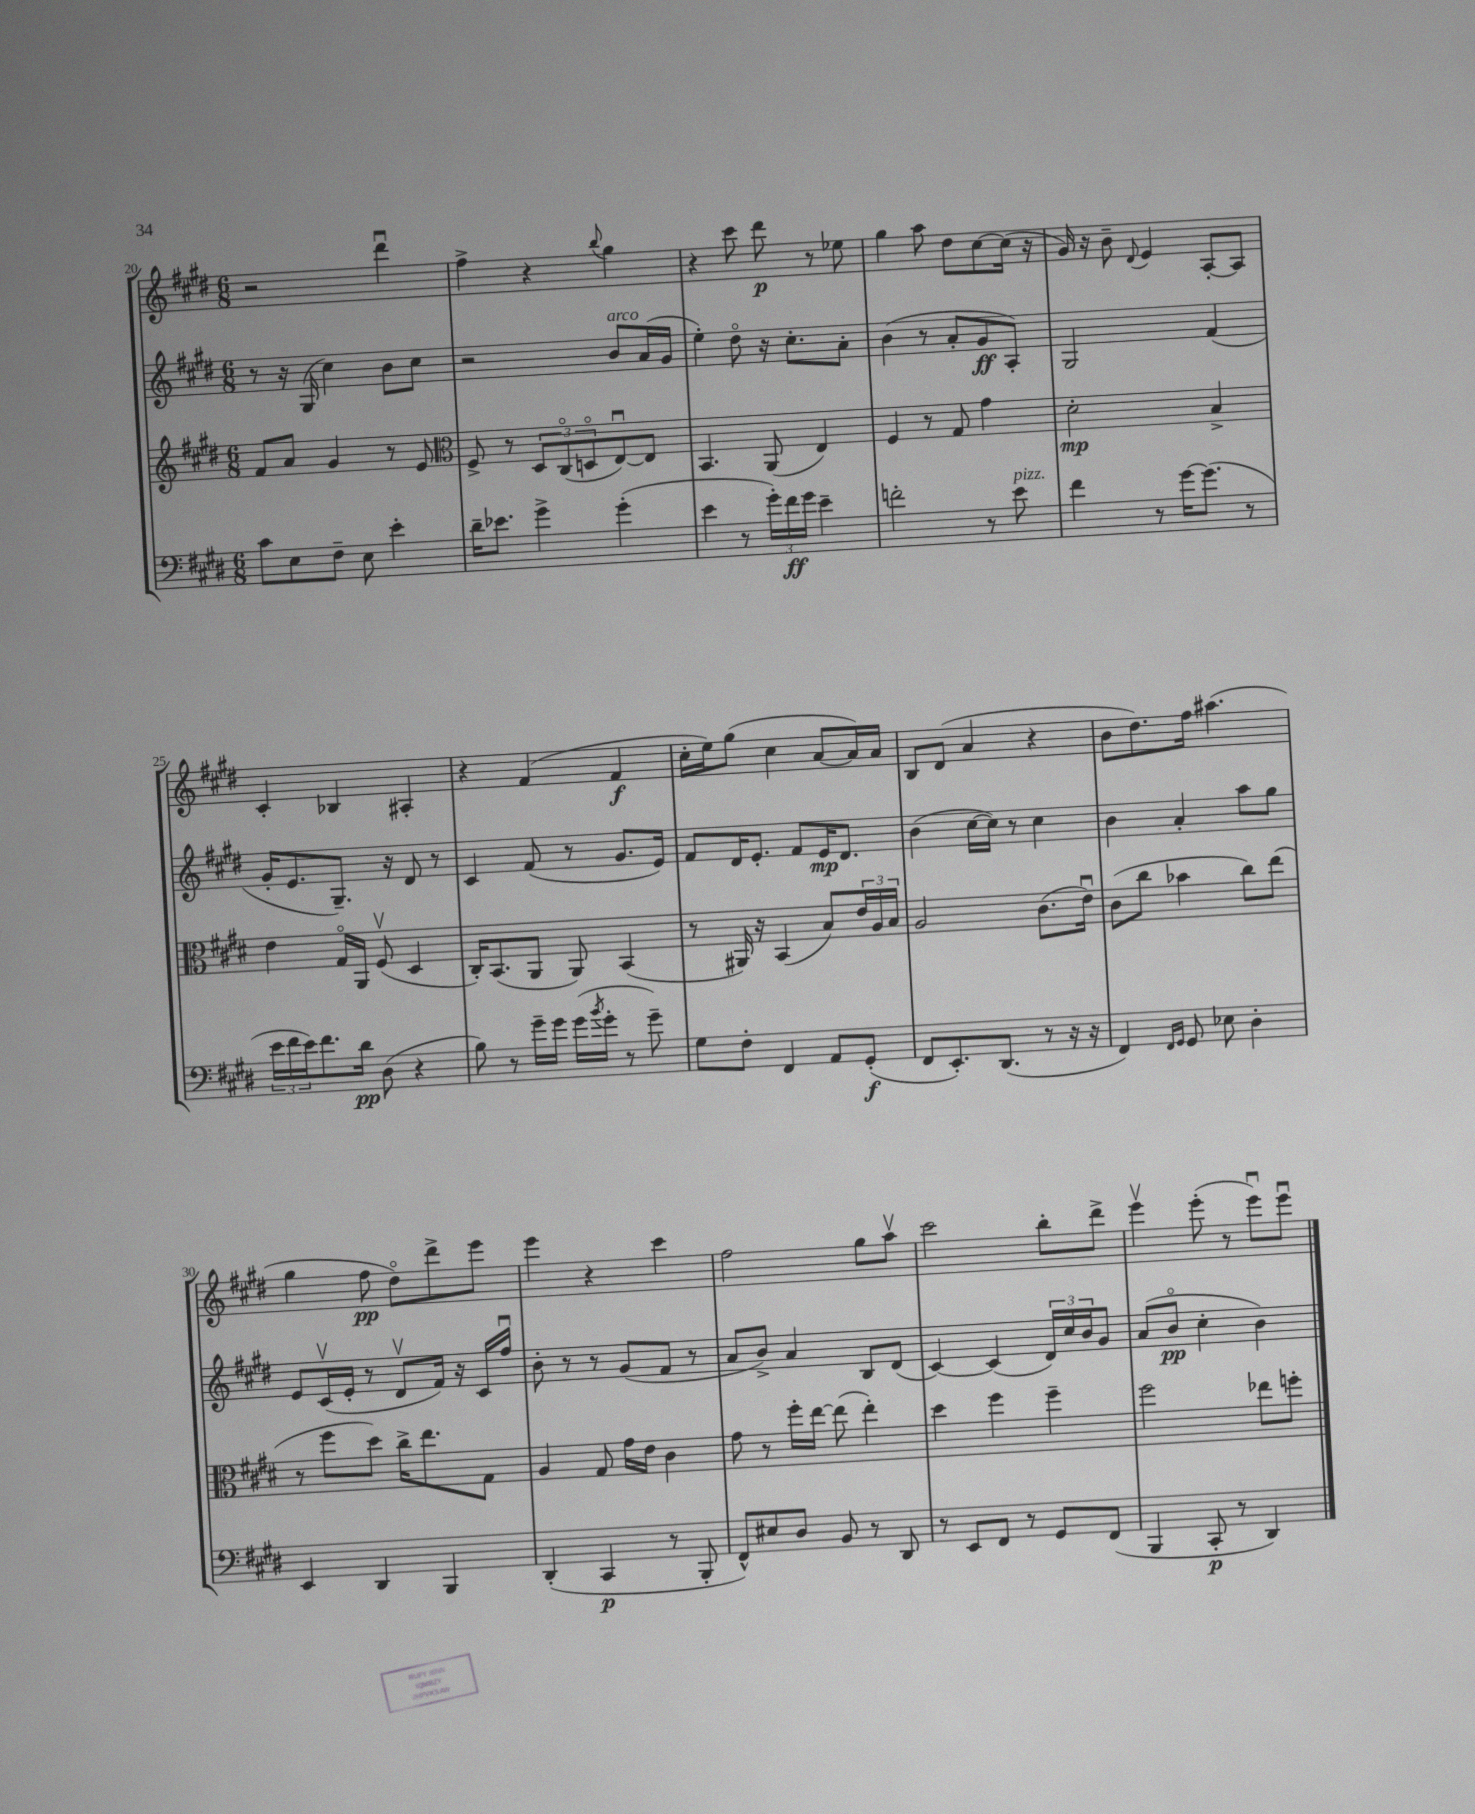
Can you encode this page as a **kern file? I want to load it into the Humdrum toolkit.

**kern	**kern	**kern	**kern
*staff4	*staff3	*staff2	*staff1
*clefF4	*clefG2	*clefG2	*clefG2
*k[f#c#g#d#]	*k[f#c#g#d#]	*k[f#c#g#d#]	*k[f#c#g#d#]
*M6/8	*M6/8	*M6/8	*M6/8
8c#	8f#	8r	2r
8E	8a	16r	.
.	.	(16G#	.
8F#~	4g#	4cc#)	.
8E	.	.	.
4e'	8r	8b	4ddd#u
.	8e	8cc#	.
=	=	=	=
*	*clefC3	*	*
16d#~	8F#^	2r	4ff#^
8.e-	.	.	.
.	8r	.	.
4g#^	12D#	.	4r
.	(12C#o	.	.
.	12Do	.	.
.	.	.	8qqbb
(4g#'	[8Eu)	8b	4gg#
.	8E]	(16a	.
.	.	16g#	.
=	=	=	=
4e	4.BB	4ee')	4r
8r	.	8dd#o	8ccc#
24g#')	(8AA	16r	8ddd#
24f#	.	.	.
.	.	8.cc#'	.
24g#	.	.	.
4e~	4E)	.	8r
.	.	8a'	8ee-
=	=	=	=
2f'	4F#	(4b	4gg#
.	8r	8r	8aa
.	8G#	8a'	8dd#
8r	4g#	8g#	[8cc#
8e	.	8A')	(16cc#]
.	.	.	16r
=	=	=	=
4f#	2d#'	2G#	16g#)
.	.	.	16r
.	.	.	8b~
.	.	.	8qqd#
8r	.	.	4e
[16g#	.	.	.
(8.g#]	.	.	.
.	4B^	(4f#	[8A'
8r	.	.	8A]
=	=	=	=
24e	4e	16g#'	4c#'
24f#	.	.	.
.	.	8.e	.
24e)	.	.	.
8.f#	.	.	.
.	16G#o	8.G#~)	4B-
16d#	16AA	.	.
(8D#	(8F#v	.	.
.	.	16r	.
4r	4D#	8d#	4A#'
.	.	8r	.
=	=	=	=
8B)	16C#')	4c#	4r
.	(8.BB	.	.
8r	.	.	.
16g#~	8AA	(8f#	(4f#
16g#	.	.	.
(16g#	8AA)	8r	.
8qb	.	.	.
16g#'	.	.	.
8r	(4BB	8.g#	4f#
8g#~)	.	.	.
.	.	16e)	.
=	=	=	=
8G#	8r	8f#	16cc#'
.	.	.	16ee)
8F#'	16AA#)	16d#	(8gg#
.	16r	8.e'	.
4FF#	(4BB	.	4cc#
.	.	8f#	.
8AA	8B)	16e	[8a
.	.	8.d#	.
(8GG#'	24e	.	16a])
.	24A	.	.
.	.	.	16a
.	24B	.	.
=	=	=	=
8FF#	2A	(4b	8B
8.EE')	.	.	(8d#
.	.	[16cc#	4a
(8.DD#	.	16cc#])	.
.	.	8r	.
8r	(8.c#	4cc#	4r
16r	.	.	.
16r	16eu)	.	.
=	=	=	=
4FF#)	(8c#	4b	8b
.	8cc#	.	8.dd#)
16qqFF#	.	.	.
16qqGG#	.	.	.
8GG#	4b-	4a'	.
.	.	.	16ff#
8E-	.	.	(4.aa#
4D#'	8cc#)	8aa	.
.	(8ee	8gg#	.
=	=	=	=
4EE	8r	8e	4gg#
.	8ff#	(16c#v	.
.	.	16e'	.
4DD#	8dd#)	8r	8ff#
.	16cc#^	8d#v	8dd#o)
.	8.ee	.	.
4BBB	.	16f#)	8ddd#^
.	.	16r	.
.	8G#	16c#	8eee
.	.	16ff#u	.
=	=	=	=
(4DD#'	4A	8b'	4eee
.	.	8r	.
4CC#	8G#	8r	4r
.	16g#	(8g#	.
.	16e	.	.
8r	4c#	8f#	4ccc#
8BBB'	.	8r	.
=	=	=	=
8FF#^^)	8g#	8a	2ff#
8E#	8r	8b^)	.
8D#	16ff#'	4a	.
.	[16ee	.	.
8BB	(8ee]	.	.
8r	4ee')	8B	8gg#
8DD#	.	(8d#	8aav
=	=	=	=
8r	4dd#	[4c#)	2ccc#
8EE	.	.	.
8FF#	4ff#	(4c#]	.
8r	.	.	.
8GG#	4ff#~	24d#)	8bb'
.	.	24cc#	.
.	.	24b	.
(8FF#	.	8g#	8ddd#^
=	=	=	=
4BBB	2ff#	(8a	4eeev
.	.	8bo	.
8CC#'	.	4cc#'	(8eee'
8r	.	.	8r
4DD#)	8ee-	4b)	8eeeu)
.	8ff'	.	8eeeu
==	==	==	==
*-	*-	*-	*-
